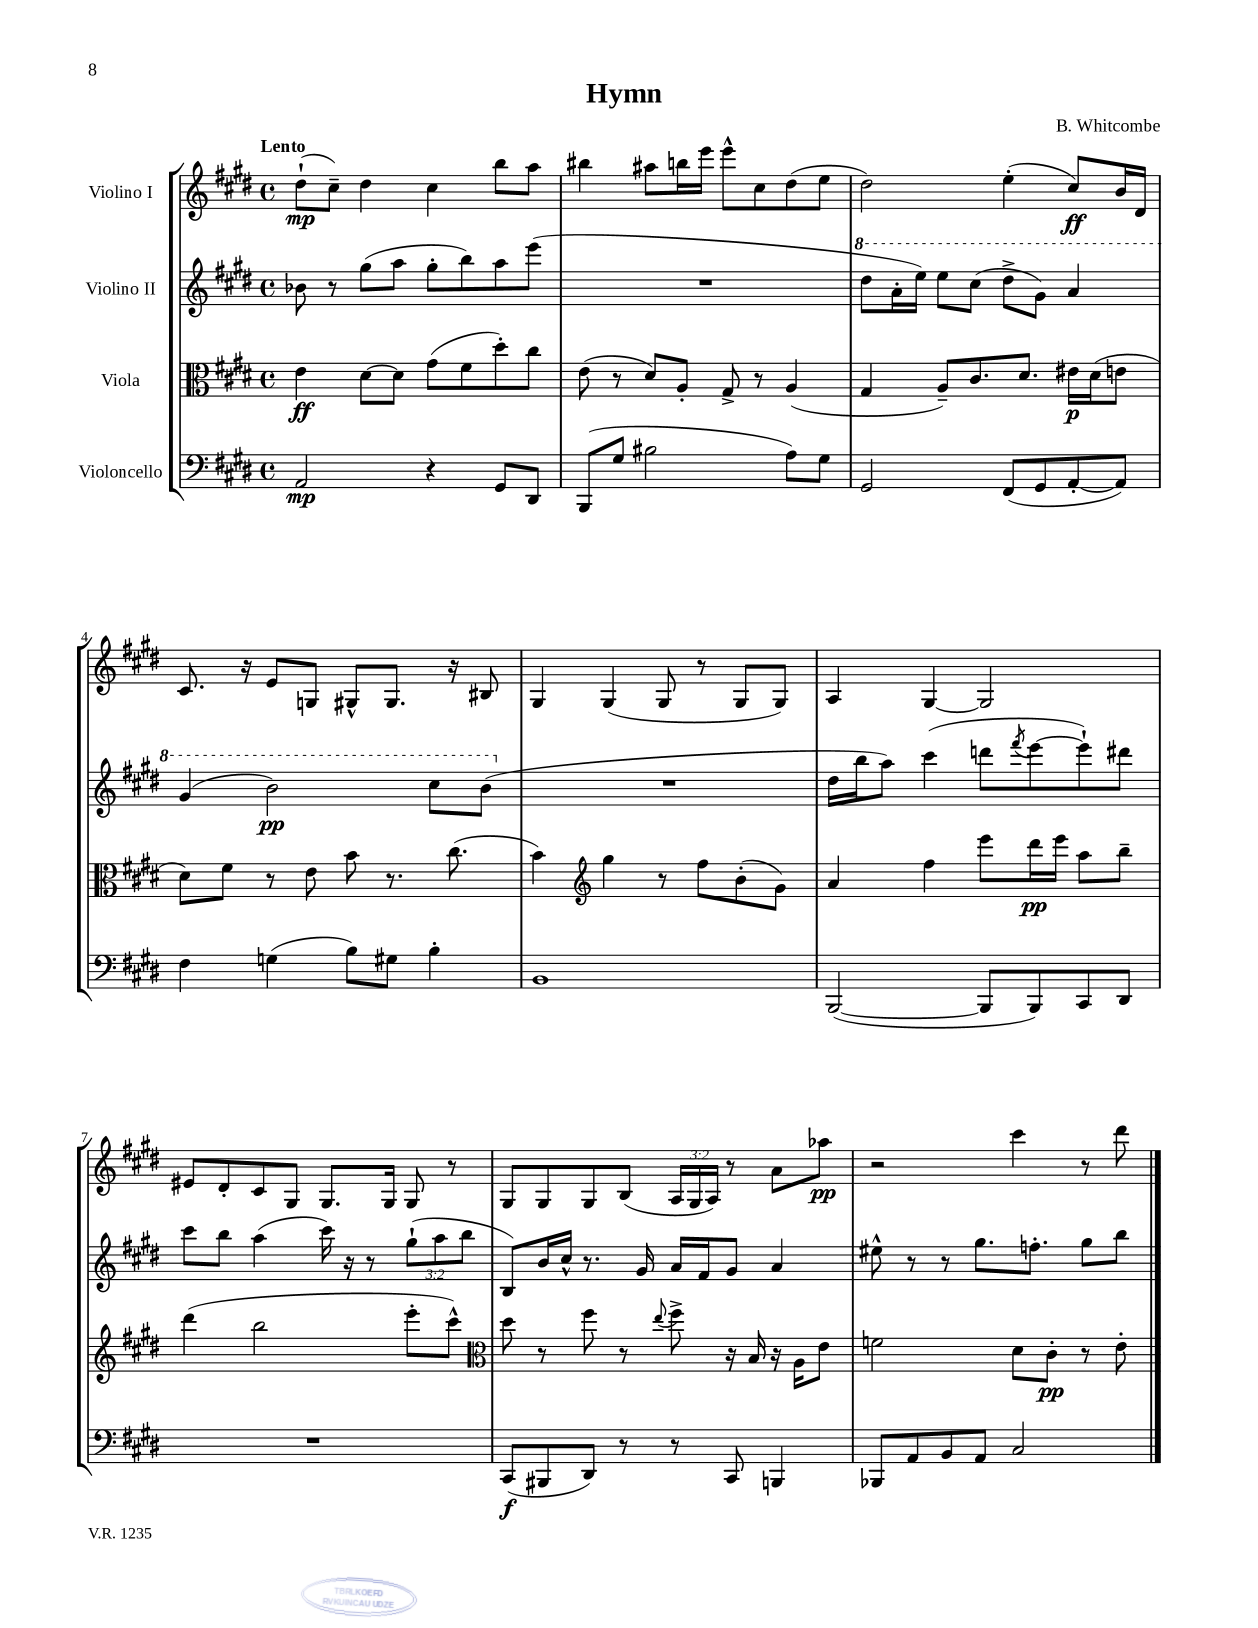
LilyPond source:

\header { title = "Hymn" composer = "B. Whitcombe" }
<<
\new StaffGroup <<
\new Staff = "s0" \with { instrumentName = "Violino I" } {
    \clef treble \key e \major \defaultTimeSignature \time 4/4 \override Staff.TupletNumber.text = #tuplet-number::calc-fraction-text \tempo "Lento"
    dis''8-!\mp( cis''8--) dis''4 cis''4 b''8 a''8 |
    bis''4 ais''8 b''16 e'''16 e'''8-^ cis''8 dis''8( e''8 |
    dis''2) e''4-.( cis''8\ff) b'16 dis'16 |
    cis'8. r16 e'8 g8 gis8-^ gis8. r16 bis8 |
    gis4 gis4( gis8 r8 gis8 gis8) |
    a4 gis4~ gis2 |
    eis'8 dis'8-. cis'8 gis8 gis8. gis16 gis8 r8 |
    gis8 gis8 gis8 b8( \tuplet 3/2 { a16 gis16 a16) } r8 a'8 aes''8\pp |
    r2 cis'''4 r8 dis'''8 \bar "|." |
}
\new Staff = "s1" \with { instrumentName = "Violino II" } {
    \clef treble \key e \major \defaultTimeSignature \time 4/4 \override Staff.TupletNumber.text = #tuplet-number::calc-fraction-text
    bes'8 r8 gis''8( a''8 gis''8-. b''8) a''8 e'''8( |
    R1 |
    \ottava #1 dis'''8 a''16-. e'''16) e'''8 cis'''8( dis'''8-> gis''8) a''4 |
    gis''4( b''2\pp) cis'''8 b''8( \ottava #0 |
    R1 |
    dis''16 b''16 a''8) cis'''4( d'''8 \acciaccatura { fis'''8 } e'''8~ e'''8-!) dis'''8 |
    cis'''8 b''8 a''4( cis'''16) r16 r8 \tuplet 3/2 { gis''8-!( a''8 b''8 } |
    b8) b'16 cis''16-^ r8. gis'16 a'16 fis'16 gis'8 a'4 |
    eis''8-^ r8 r8 gis''8. f''8.-. gis''8 b''8 \bar "|." |
}
\new Staff = "s2" \with { instrumentName = "Viola" } {
    \clef alto \key e \major \defaultTimeSignature \time 4/4
    e'4\ff dis'8~ dis'8 gis'8( fis'8 dis''8-.) cis''8 |
    e'8( r8 dis'8) a8-. gis8-> r8 a4( |
    gis4 a8--) cis'8. dis'8. eis'16\p dis'16( e'8 |
    dis'8) fis'8 r8 e'8 b'8 r8. cis''8.( |
    b'4) \clef treble gis''4 r8 fis''8 b'8-.( gis'8) |
    a'4 fis''4 e'''8 dis'''16\pp e'''16 a''8 b''8-- |
    dis'''4( b''2 e'''8-. cis'''8-^) |
    \clef alto dis''8 r8 fis''8 r8 \appoggiatura { e''8 } fis''8-> r16 b16 r16 a16 e'8 |
    f'2 dis'8 cis'8-.\pp r8 e'8-. \bar "|." |
}
\new Staff = "s3" \with { instrumentName = "Violoncello" } {
    \clef bass \key e \major \defaultTimeSignature \time 4/4
    a,2\mp r4 gis,8 dis,8 |
    b,,8( gis8 bis2 a8) gis8 |
    gis,2 fis,8( gis,8 a,8~-. a,8) |
    fis4 g4( b8) gis8 b4-. |
    b,1 |
    b,,2~( b,,8 b,,8) cis,8 dis,8 |
    R1 |
    cis,8\f( bis,,8 dis,8) r8 r8 cis,8 b,,4 |
    bes,,8 a,8 b,8 a,8 cis2 \bar "|." |
}
>>
>>
